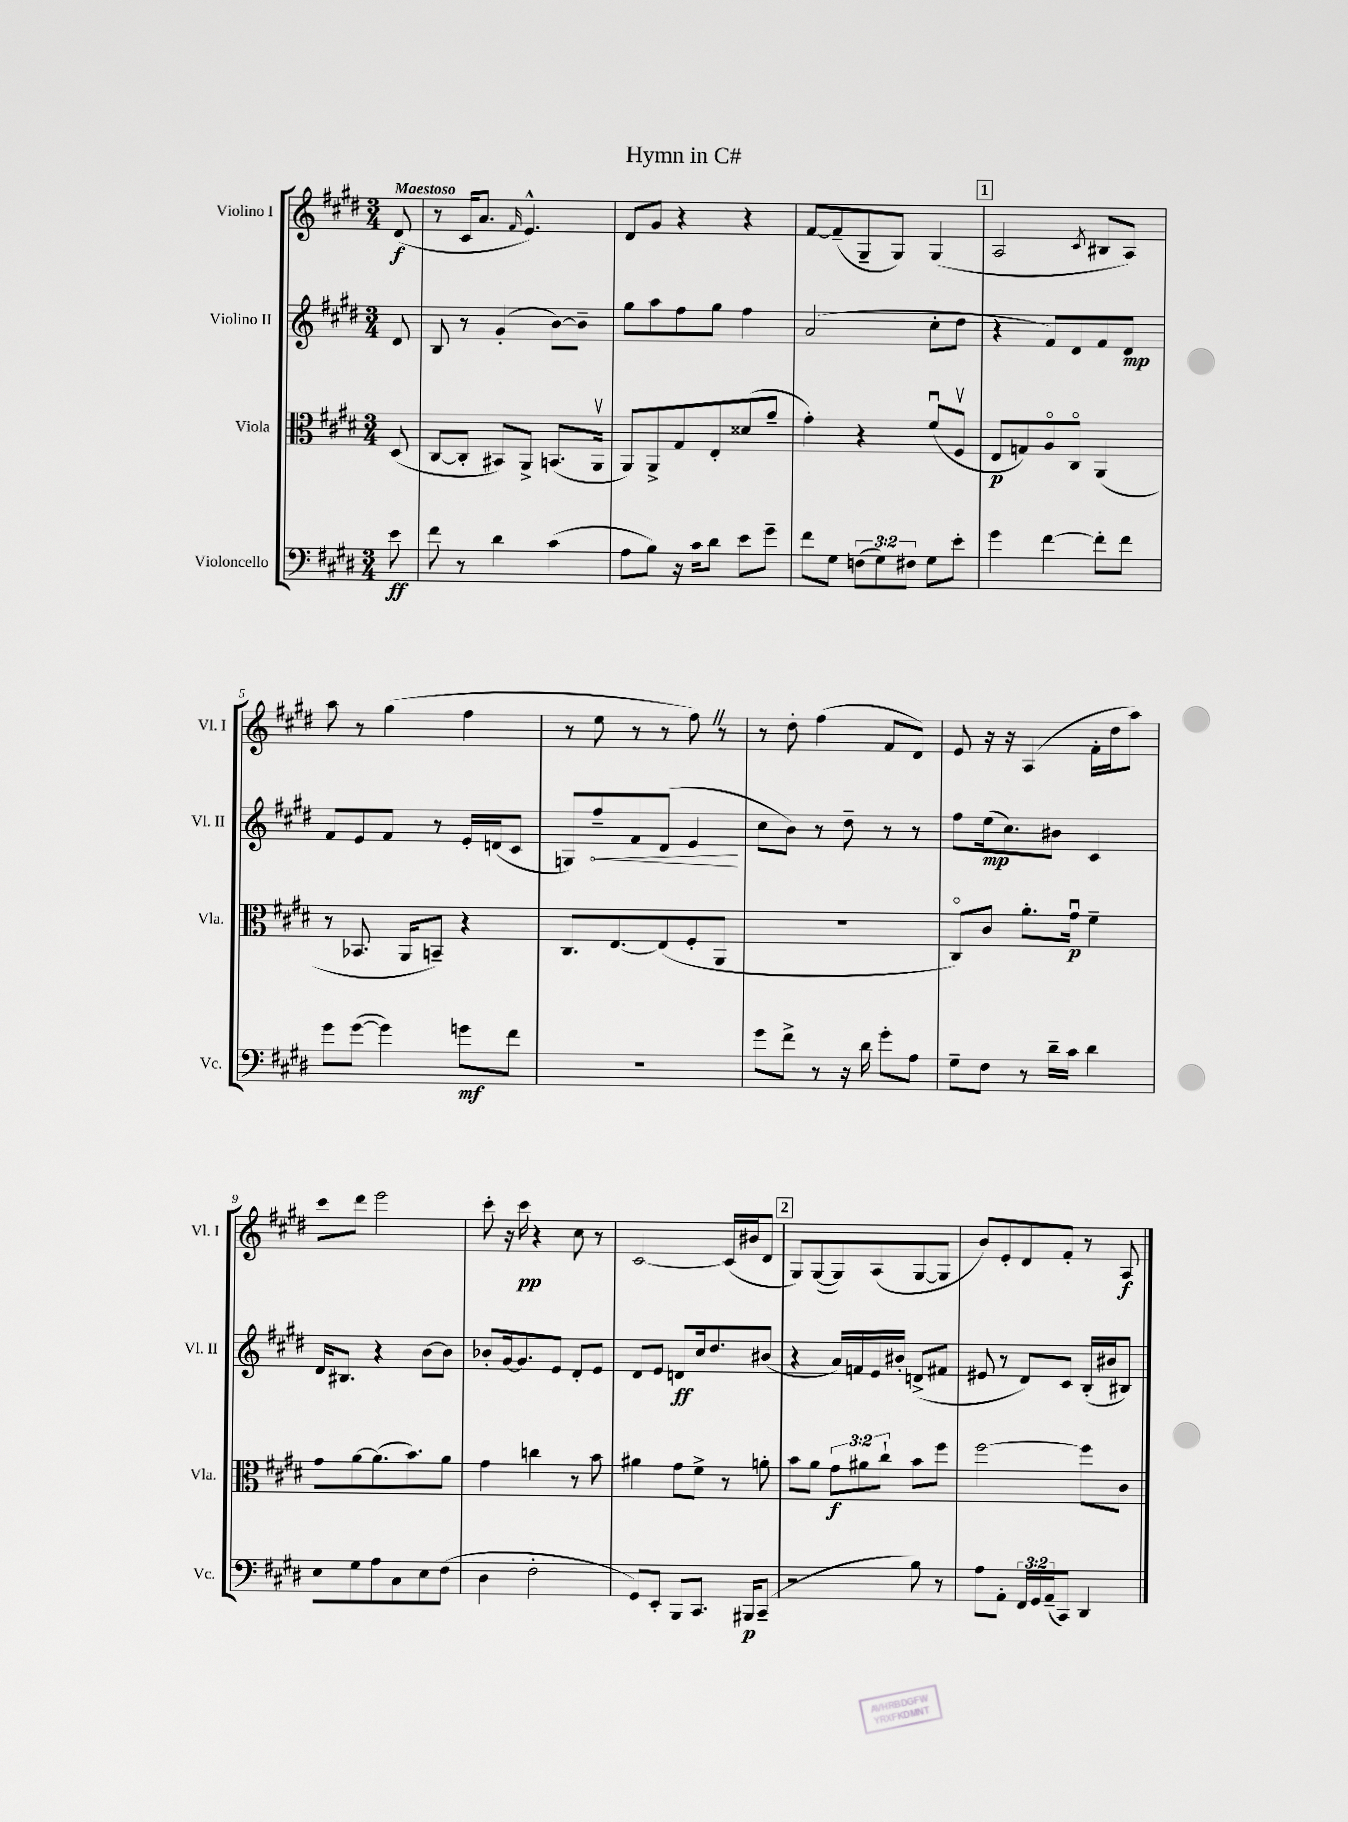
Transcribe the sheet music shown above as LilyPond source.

\header { title = "Hymn in C#" }
<<
\new StaffGroup <<
\new Staff = "s0" \with { instrumentName = "Violino I" shortInstrumentName = "Vl. I" } {
    \clef treble \key e \major \numericTimeSignature \time 3/4 \partial 8 \tempo "Maestoso"
    dis'8\f( |
    r8 cis'16 a'8. \grace { fis'16 } e'4.-^) |
    dis'8 gis'8 r4 r4 |
    fis'8~ fis'8--( gis8-- gis8) gis4( |
    \mark \markup { \box "1" } a2 \acciaccatura { cis'8 } bis8 a8) |
    a''8 r8 gis''4( fis''4 |
    r8 e''8 r8 r8 fis''8) \once \override BreathingSign.text = \markup { \musicglyph "scripts.caesura.straight" } \breathe r8 |
    r8 dis''8-. fis''4( fis'8 dis'8) |
    e'8 r16 r16 a4( fis'16-. dis''16 a''8) |
    cis'''8 dis'''8 e'''2 |
    cis'''8-. r16 cis'''16\pp r4 cis''8 r8 |
    cis'2~ cis'16( bis'16 dis'8 |
    \mark \markup { \box "2" } gis8) gis8~( gis8) a8( gis8~ gis8 |
    b'8) e'8-. dis'8 fis'8-. r8 a8\f \bar "|." |
}
\new Staff = "s1" \with { instrumentName = "Violino II" shortInstrumentName = "Vl. II" } {
    \clef treble \key e \major \numericTimeSignature \time 3/4 \partial 8
    dis'8 |
    b8 r8 gis'4-.( b'8~) b'8-- |
    gis''8 a''8 fis''8 gis''8 fis''4 |
    a'2( cis''8-. dis''8 |
    \mark \markup { \box "1" } r4 fis'8) dis'8 fis'8 dis'8\mp |
    fis'8 e'8 fis'8 r8 e'16-. d'16( cis'8 |
    g8) \once \override Hairpin.circled-tip = ##t fis''8--\< fis'8 dis'8( e'4\! |
    cis''8 b'8) r8 dis''8-- r8 r8 |
    fis''8 e''16\mp( cis''8.) bis'8 cis'4 |
    dis'16 bis8. r4 b'8~ b'8 |
    bes'8-. gis'16~ gis'8. e'8 dis'8-. e'8 |
    dis'8 e'8 d'8\ff cis''16 dis''8. bis'8( |
    \mark \markup { \box "2" } r4 a'16) f'16 e'16 bis'16-. d'8->( fis'8 |
    eis'8 r8 dis'8) cis'8 b16-.( bis'16 bis8) \bar "|." |
}
\new Staff = "s2" \with { instrumentName = "Viola" shortInstrumentName = "Vla." } {
    \clef alto \key e \major \numericTimeSignature \time 3/4 \override Staff.TupletNumber.text = #tuplet-number::calc-fraction-text \partial 8
    dis8( |
    cis8~ cis8-. bis,8) a,8-> b,8.( a,16\upbow |
    a,8) a,8-> gis8 e8-. disis'8( a'8-- |
    gis'4-.) r4 fis'8\downbow( fis8\upbow |
    \mark \markup { \box "1" } e8\p g8) a8\flageolet cis8\flageolet a,4( |
    r8 bes,8. a,16 b,8--) r4 |
    cis8. e8.~ e8( fis8-. a,8 |
    R2. |
    cis8\flageolet) cis'8 a'8.-. gis'16\downbow\p fis'4-- |
    gis'8 a'8~ a'8.( b'8.) a'8 |
    gis'4 c''4 r8 b'8 |
    ais'4 gis'8 fis'8-> r8 a'8-. |
    \mark \markup { \box "2" } b'8 a'8 \tuplet 3/2 { gis'8\f ais'8 cis''8-! } b'8 fis''8 |
    fis''2~ fis''8 cis'8 \bar "|." |
}
\new Staff = "s3" \with { instrumentName = "Violoncello" shortInstrumentName = "Vc." } {
    \clef bass \key e \major \numericTimeSignature \time 3/4 \override Staff.TupletNumber.text = #tuplet-number::calc-fraction-text \partial 8
    e'8\ff |
    fis'8 r8 dis'4 cis'4( |
    a8 b8) r16 cis'16 dis'8 e'8 gis'8-- |
    fis'8 gis8 \tuplet 3/2 { f8( gis8) fis8 } gis8 e'8-. |
    \mark \markup { \box "1" } gis'4 fis'4~ fis'8-. fis'8 |
    gis'8 gis'8~( gis'4) g'8\mf fis'8 |
    R2. |
    gis'8 fis'8-> r8 r16 dis'16 gis'8-. a8 |
    gis8-- fis8 r8 dis'16-- cis'16 dis'4 |
    e8 gis8 a8 cis8 e8 fis8( |
    dis4 fis2-. |
    gis,8) e,8-. b,,8 cis,8. bis,,16\p cis,8--( |
    \mark \markup { \box "2" } r2 b8) r8 |
    a8 a,8-. \tuplet 3/2 { fis,16 gis,16 a,16--( } cis,8) dis,4 \bar "|." |
}
>>
>>
